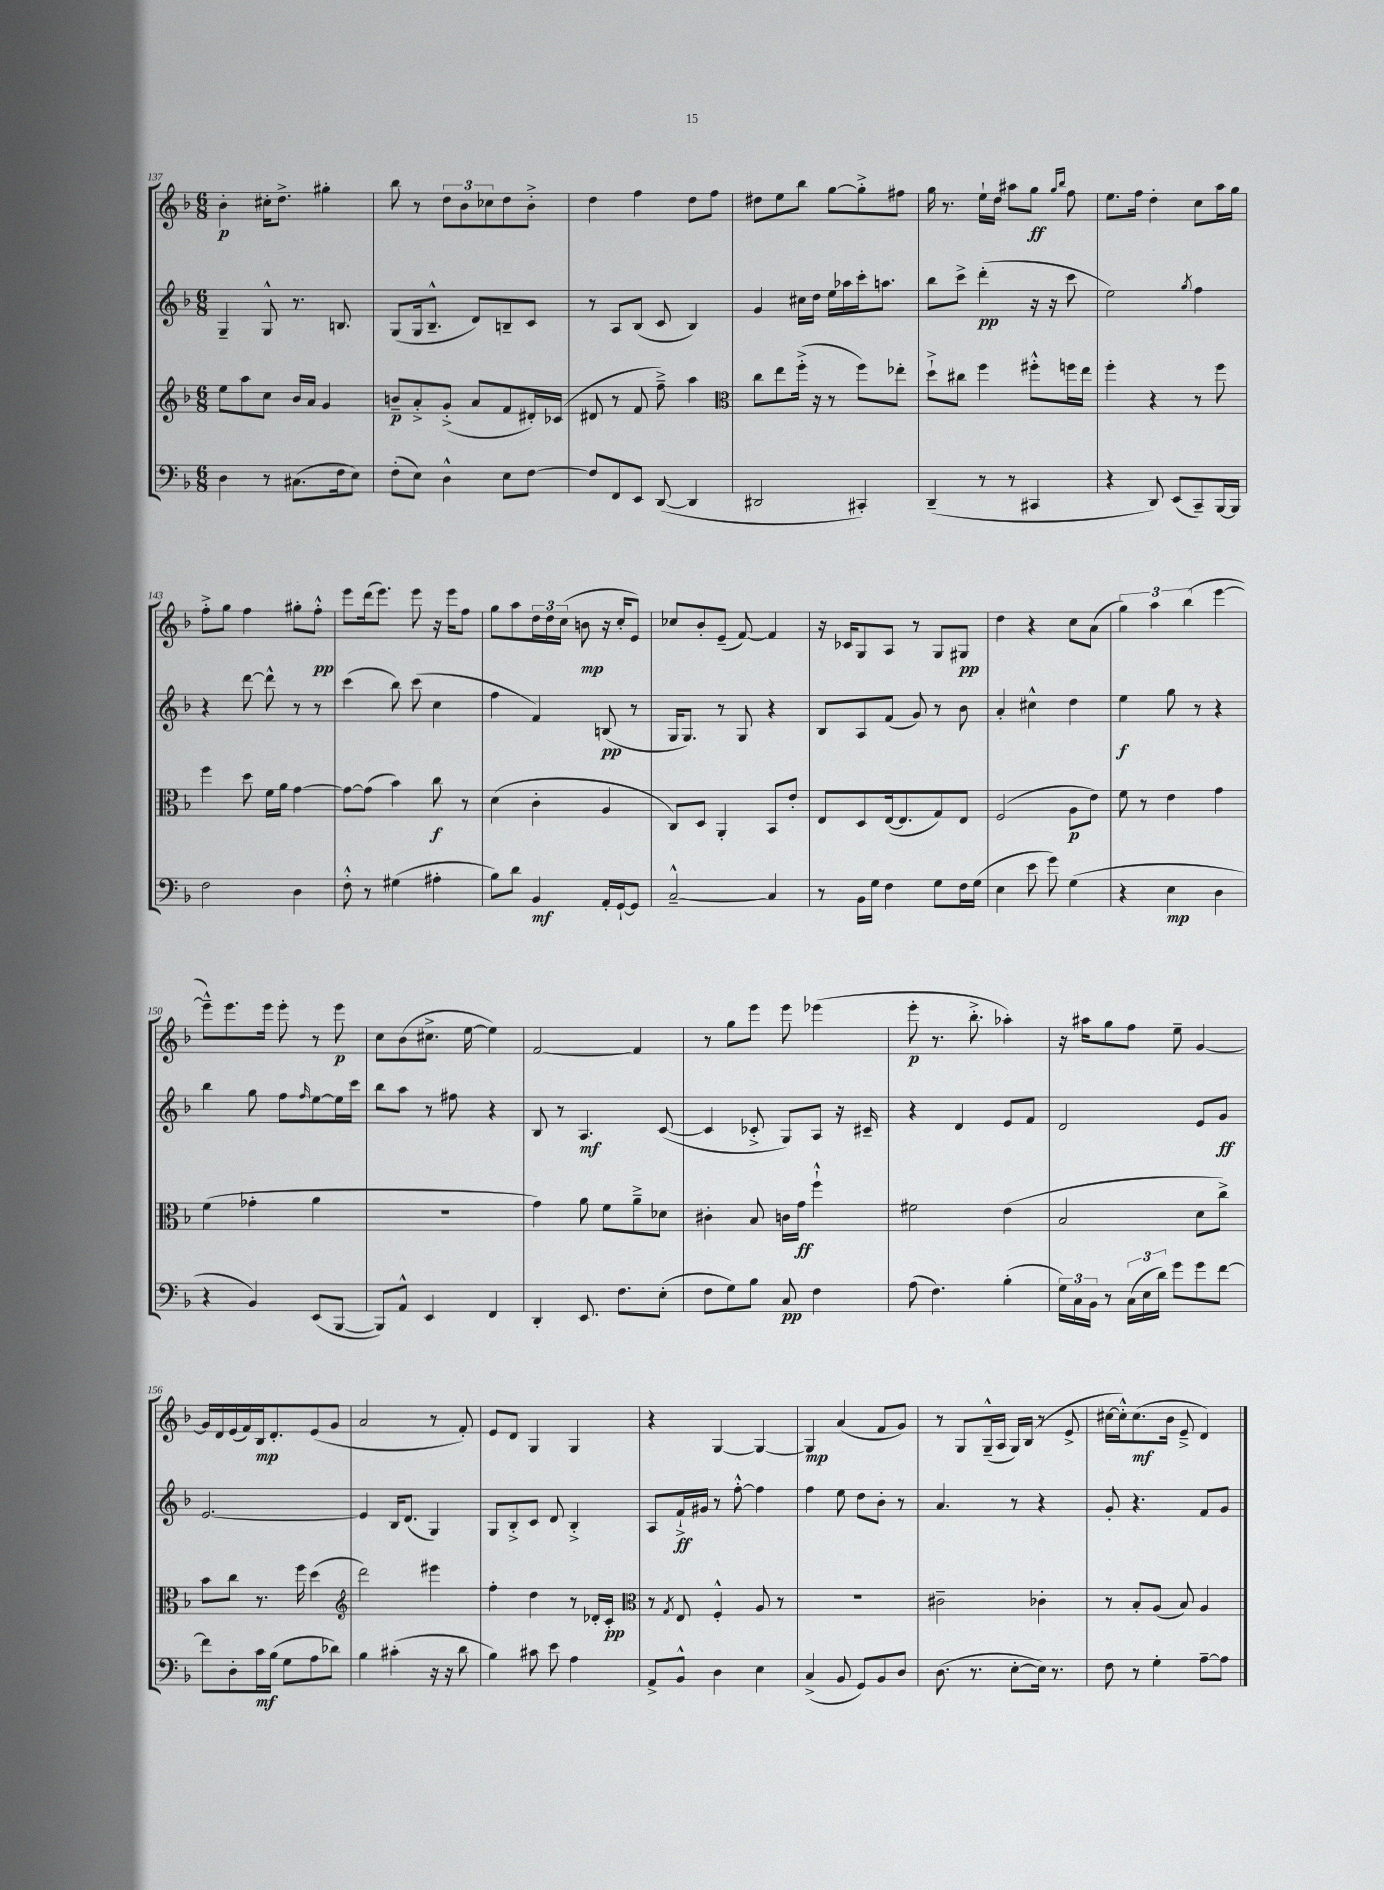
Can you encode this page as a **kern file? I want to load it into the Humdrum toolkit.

**kern	**dynam	**kern	**dynam	**kern	**dynam	**kern	**dynam
*part4	*part4	*part3	*part3	*part2	*part2	*part1	*part1
*staff4	*staff4	*staff3	*staff3	*staff2	*staff2	*staff1	*staff1
*clefF4	*	*clefG2	*	*clefG2	*	*clefG2	*
*k[b-]	*	*k[b-]	*	*k[b-]	*	*k[b-]	*
*M6/8	*	*M6/8	*	*M6/8	*	*M6/8	*
=137	=137	=137	=137	=137	=137	=137	=137
4D\	.	8ee\L	.	4G~/	.	4b-'\	p
.	.	8aa\	.	.	.	.	.
8r	.	8cc\J	.	8G^^/	.	16cc#X'\KL	.
.	.	.	.	.	.	8.dd^\J	.
(8.C#X\L	.	16b-/LL	.	8.r	.	.	.
.	.	16a/JJ	.	.	.	.	.
.	.	4g/	.	.	.	4gg#X'\	.
16F\k	.	.	.	8.Bn/	.	.	.
8E\J)	.	.	.	.	.	.	.
=138	=138	=138	=138	=138	=138	=138	=138
(8F'\L	.	8bn~/L	p	(8G/L	.	8bb-\	.
8E\J)	.	8a'^/	.	16G/k	.	8r	.
.	.	.	.	8.B-~^^/J	.	.	.
4D^^\	.	(8g'^/J	.	.	.	12dd\L	.
.	.	.	.	.	.	12b-\	.
.	.	8a/L	.	8d/L)	.	.	.
.	.	.	.	.	.	12cc-X\	.
8E\L	.	8f/	.	8Bn~/	.	8dd\	.
[8F\J	.	16d#X'/L)	.	8c/J	.	8b-'^\J	.
.	.	(16c-X/JJ	.	.	.	.	.
=139	=139	=139	=139	=139	=139	=139	=139
8F/L]	.	8d#X/	.	8r	.	4dd\	.
8FF/	.	8r	.	8A/L	.	.	.
8EE/J	.	8f/	.	(8B-/J	.	4ff\	.
([8DD/	.	8ff~^\)	.	8c/	.	.	.
4DD/]	.	4aa\	.	4B-/)	.	8dd\L	.
.	.	.	.	.	.	8ff\J	.
=140	=140	=140	=140	=140	=140	=140	=140
*	*	*clefC3	*	*	*	*	*
2DD#X/	.	8cc\L	.	4g/	.	8dd#X\L	.
.	.	8ee\	.	.	.	8ee\	.
.	.	(16ff'^\Jk	.	16cc#X\LL	.	8bb-\J	.
.	.	16r	.	16dd\JJ	.	.	.
.	.	8r	.	16ee\LL	.	[8gg\L	.
.	.	.	.	16aa-X\	.	.	.
4CC#X'/)	.	8ff\L)	.	16ccc'\J	.	8gg'^\]	.
.	.	.	.	8.aan\J	.	.	.
.	.	8ee-X'\J	.	.	.	8ff#X\J	.
=141	=141	=141	=141	=141	=141	=141	=141
(4DD~/	.	8dd`^\L	.	8bb-\L	.	16gg\	.
.	.	.	.	.	.	8.r	.
.	.	8cc#X\J	.	8ccc^\J	.	.	.
8r	.	4ff\	.	(4ddd'\	pp	16ee`\LL	.
.	.	.	.	.	.	16dd\JJ	.
8r	.	.	.	.	.	8aa#X\L	.
4CC#X/	.	8ff#X'^^\L	.	16r	.	8gg\J	ff
.	.	.	.	16r	.	.	.
.	.	.	.	.	.	16qqgg/LL	.
.	.	.	.	.	.	16qqbb-/JJ	.
.	.	16ffn\L	.	8ccc\	.	8ff\	.
.	.	16ee\JJ	.	.	.	.	.
=142	=142	=142	=142	=142	=142	=142	=142
4r	.	4ff'\	.	2ee\)	.	8.ee\L	.
.	.	.	.	.	.	16ff\Jk	.
8DD/)	.	4r	.	.	.	4dd'\	.
(8EE/L	.	.	.	.	.	.	.
.	.	.	.	8qgg/	.	.	.
8CC~/)	.	8r	.	4ff\	.	8cc\L	.
[16BBB-/L	.	8ff\	.	.	.	16aa\L	.
16BBB-/JJ]	.	.	.	.	.	16gg\JJ	.
!!LO:LB:g=z
=143	=143	=143	=143	=143	=143	=143	=143
2F\	.	4ff\	.	4r	.	8ff'^\L	.
.	.	.	.	.	.	8gg\J	.
.	.	8dd\	.	[8ddd\	.	4ff\	.
.	.	16f\LL	.	8ddd^^\]	.	.	.
.	.	16a\JJ	.	.	.	.	.
4D\	.	[4g\	.	8r	.	8gg#X'\L	.
.	.	.	.	8r	.	8ff'^^\J	pp
=144	=144	=144	=144	=144	=144	=144	=144
8F'^^\	.	8g\L_	.	(4ccc\	.	8eee\L	.
8r	.	(8g\J]	.	.	.	(16ddd\k	.
.	.	.	.	.	.	8.eee\J)	.
(4G#X\	.	4b-\)	.	8bb-\)	.	.	.
.	.	.	.	(8ccc\	.	8eee\	.
4A#X'\	.	8cc\	f	4cc\	.	16r	.
.	.	.	.	.	.	16eee\KL	.
.	.	8r	.	.	.	8ff\J	.
=145	=145	=145	=145	=145	=145	=145	=145
8B-\L)	.	(4d\	.	4ff\	.	8gg\L	.
8d\J	.	.	.	.	.	8aa\	.
4BB-/	mf	4c'\	.	4f/)	.	24dd\L	.
.	.	.	.	.	.	24dd\	.
.	.	.	.	.	.	(24cc\JJ	.
.	.	.	.	.	.	8bn\	mp
16AA'/LL	.	4A/	.	(8Bn/	pp	16r	.
[16GG`/J	.	.	.	.	.	16cc'/KL	.
8GG/J]	.	.	.	8r	.	8e/J)	.
=146	=146	=146	=146	=146	=146	=146	=146
[2C~^^/	.	8C/L)	.	16G/KL	.	8cc-X/L	.
.	.	.	.	8.G/J)	.	.	.
.	.	8D/J	.	.	.	8b-'/	.
.	.	4AA'/	.	8r	.	(8e~/J	.
.	.	.	.	8G/	.	[8f/)	.
4C/]	.	8BB-/L	.	4r	.	4f/]	.
.	.	8e'/J	.	.	.	.	.
=147	=147	=147	=147	=147	=147	=147	=147
8r	.	8E/L	.	8B-/L	.	16r	.
.	.	.	.	.	.	16c-X/KL	.
16BB-\LL	.	8D/	.	8A/	.	8G/	.
16G\JJ	.	.	.	.	.	.	.
4F\	.	([16E/k	.	(8f/J	.	8A/J	.
.	.	8.E/]	.	.	.	.	.
.	.	.	.	8g/)	.	8r	.
8G\L	.	8G/)	.	8r	.	8G/L	.
16F\L	.	8E/J	.	8b-\	.	8G#X/J	pp
(16G\JJ	.	.	.	.	.	.	.
=148	=148	=148	=148	=148	=148	=148	=148
4E\	.	(2F/	.	4a'/	.	4dd\	.
8e\	.	.	.	4cc#X^^\	.	4r	.
8g\)	.	.	.	.	.	.	.
(4G\	.	8A\L	p	4dd\	.	8cc\L	.
.	.	8e\J)	.	.	.	(8a\J	.
=149	=149	=149	=149	=149	=149	=149	=149
4r	.	8f\	.	4ee\	f	6gg\)	.
.	.	8r	.	.	.	.	.
.	.	.	.	.	.	6aa\	.
4E\	mp	4e\	.	8gg\	.	.	.
.	.	.	.	.	.	(6bb-\	.
.	.	.	.	8r	.	.	.
4D\	.	4g\	.	4r	.	[4eee\	.
!!LO:LB:g=z
=150	=150	=150	=150	=150	=150	=150	=150
4r	.	(4f\	.	4bb-\	.	8eee~^^\L])	.
.	.	.	.	.	.	8.eee\	.
4BB-/)	.	4g-X'\	.	8gg\	.	.	.
.	.	.	.	.	.	16eee\Jk	.
.	.	.	.	8ff\L	.	8eee'\	.
.	.	.	.	16qqff/	.	.	.
(8EE/L	.	4a\	.	[8ee\	.	8r	.
[8BBB-/J	.	.	.	16ee\L]	.	8eee\	p
.	.	.	.	16ccc\JJ	.	.	.
=151	=151	=151	=151	=151	=151	=151	=151
8BBB-/L])	.	2.r	.	8bb-\L	.	8cc\L	.
8AA^^/J	.	.	.	8aa\J	.	(8b-\	.
4EE/	.	.	.	8r	.	8.cc#X^\J	.
.	.	.	.	8ff#X\	.	.	.
.	.	.	.	.	.	[16ee\	.
4FF/	.	.	.	4r	.	4ee\])	.
=152	=152	=152	=152	=152	=152	=152	=152
4DD'/	.	4g\)	.	8B-/	.	[2f/	.
.	.	.	.	8r	.	.	.
8.EE/	.	8a\	.	4.A/	mf	.	.
.	.	8f\L	.	.	.	.	.
8.F\L	.	.	.	.	.	.	.
.	.	8a~^\	.	.	.	4f/]	.
(8E'\J	.	8d-X\J	.	([8c/	.	.	.
=153	=153	=153	=153	=153	=153	=153	=153
8F\L	.	4c#X'\	.	4c/]	.	8r	.
8G\)	.	.	.	.	.	8gg\L	.
8B-\J	.	8B-/	.	8c-X'^/	.	8eee\J	.
8C/	pp	16cn\LL	.	8G/L)	.	8eee\	.
.	.	16g\JJ	ff	.	.	.	.
4F\	.	4ff`^^\	.	8A/J	.	(4eee-X\	.
.	.	.	.	16r	.	.	.
.	.	.	.	16c#X~/	.	.	.
=154	=154	=154	=154	=154	=154	=154	=154
(8A\	.	2f#X\	.	4r	.	8eee'\	p
4.F\)	.	.	.	.	.	8.r	.
.	.	.	.	4d/	.	.	.
.	.	.	.	.	.	8.bb-'^\	.
(4B-'\	.	(4e\	.	8e/L	.	4aa-X'\)	.
.	.	.	.	8f/J	.	.	.
=155	=155	=155	=155	=155	=155	=155	=155
24G\LL)	.	2B-/	.	2d/	.	16r	.
24C\	.	.	.	.	.	.	.
.	.	.	.	.	.	16aa#X\KL	.
24BB-\JJ	.	.	.	.	.	.	.
8r	.	.	.	.	.	8gg\	.
(24C\LL	.	.	.	.	.	8ff\J	.
24E\	.	.	.	.	.	.	.
24d\JJ)	.	.	.	.	.	.	.
8g\L	.	.	.	.	.	8ee~\	.
8g\	.	8d\L	.	8e/L	.	[4g/	.
[8f\J	.	8cc^\J)	.	8g/J	ff	.	.
!!LO:LB:g=z
=156	=156	=156	=156	=156	=156	=156	=156
8f\L]	.	8b-\L	.	[2.e/	.	16g/LL]	.
.	.	.	.	.	.	16d/	.
8D'\	.	8cc\J	.	.	.	(16e/	.
.	.	.	.	.	.	16f/)	.
16c\L	mf	8.r	.	.	.	16B-/J	mp
(16B-\JJ	.	.	.	.	.	8.d'/	.
8G\L	.	.	.	.	.	.	.
.	.	16ff\	.	.	.	.	.
8A\	.	(4dd\	.	.	.	(8e/	.
8d-X\J)	.	.	.	.	.	8g/J	.
=157	=157	=157	=157	=157	=157	=157	=157
*	*	*clefG2	*	*	*	*	*
4B-\	.	2ddd\)	.	4e/]	.	2a/	.
(4c#X'\	.	.	.	16B-/KL	.	.	.
.	.	.	.	(8.d/J	.	.	.
16r	.	4eee#X\	.	4G/)	.	8r	.
16r	.	.	.	.	.	.	.
8d\	.	.	.	.	.	8f'/)	.
=158	=158	=158	=158	=158	=158	=158	=158
4B-\)	.	4ff'\	.	8G/L	.	8e/L	.
.	.	.	.	8B-'^/	.	8d/J	.
8c#X\	.	4dd\	.	8c/J	.	4G/	.
8e\	.	.	.	8d/	.	.	.
4A\	.	8r	.	4B-'^/	.	4G/	.
.	.	16d-X'/LL	.	.	.	.	.
.	.	16c'/JJ	pp	.	.	.	.
=159	=159	=159	=159	=159	=159	=159	=159
*	*	*clefC3	*	*	*	*	*
8AA^/L	.	8r	.	8A/L	.	4r	.
.	.	8qG/	.	.	.	.	.
8BB-^^/J	.	8E/	.	16f`^/L	ff	.	.
.	.	.	.	16g#X/JJ	.	.	.
4D\	.	4F'^^/	.	8r	.	[4G/	.
.	.	.	.	[8ff'^^\	.	.	.
4E\	.	8A/	.	4ff\]	.	4G/_	.
.	.	8r	.	.	.	.	.
=160	=160	=160	=160	=160	=160	=160	=160
(4C^/	.	2.r	.	4ff\	.	4G/]	mp
8BB-/	.	.	.	8ee\	.	(4a/	.
8GG/L)	.	.	.	8dd\L	.	.	.
8BB-/	.	.	.	8b-'\J	.	8f/L	.
8D/J	.	.	.	8r	.	8g/J)	.
=161	=161	=161	=161	=161	=161	=161	=161
(8.D\	.	2c#X~\	.	4.a/	.	8r	.
.	.	.	.	.	.	8G/L	.
8.r	.	.	.	.	.	.	.
.	.	.	.	.	.	(16G~^^/L	.
.	.	.	.	.	.	16A/JJ	.
[8E'\L	.	.	.	8r	.	16G/LL)	.
.	.	.	.	.	.	(16B-/JJ	.
16E\Jk])	.	4c-X'\	.	4r	.	8r	.
8.r	.	.	.	.	.	.	.
.	.	.	.	.	.	8e^/	.
=162	=162	=162	=162	=162	=162	=162	=162
8F\	.	8r	.	8g'/	.	[16cc#X\LL	.
.	.	.	.	.	.	16cc#'^^\J])	.
8r	.	8B-'/L	.	4.r	.	(8.cc#\	mf
4G'\	.	(8A/J	.	.	.	.	.
.	.	.	.	.	.	16b-\Jk	.
.	.	8B-/)	.	.	.	8e~^/	.
[8A~\L	.	4A/	.	8f/L	.	4d/)	.
8A\J]	.	.	.	8g/J	.	.	.
==	==	==	==	==	==	==	==
*-	*-	*-	*-	*-	*-	*-	*-
